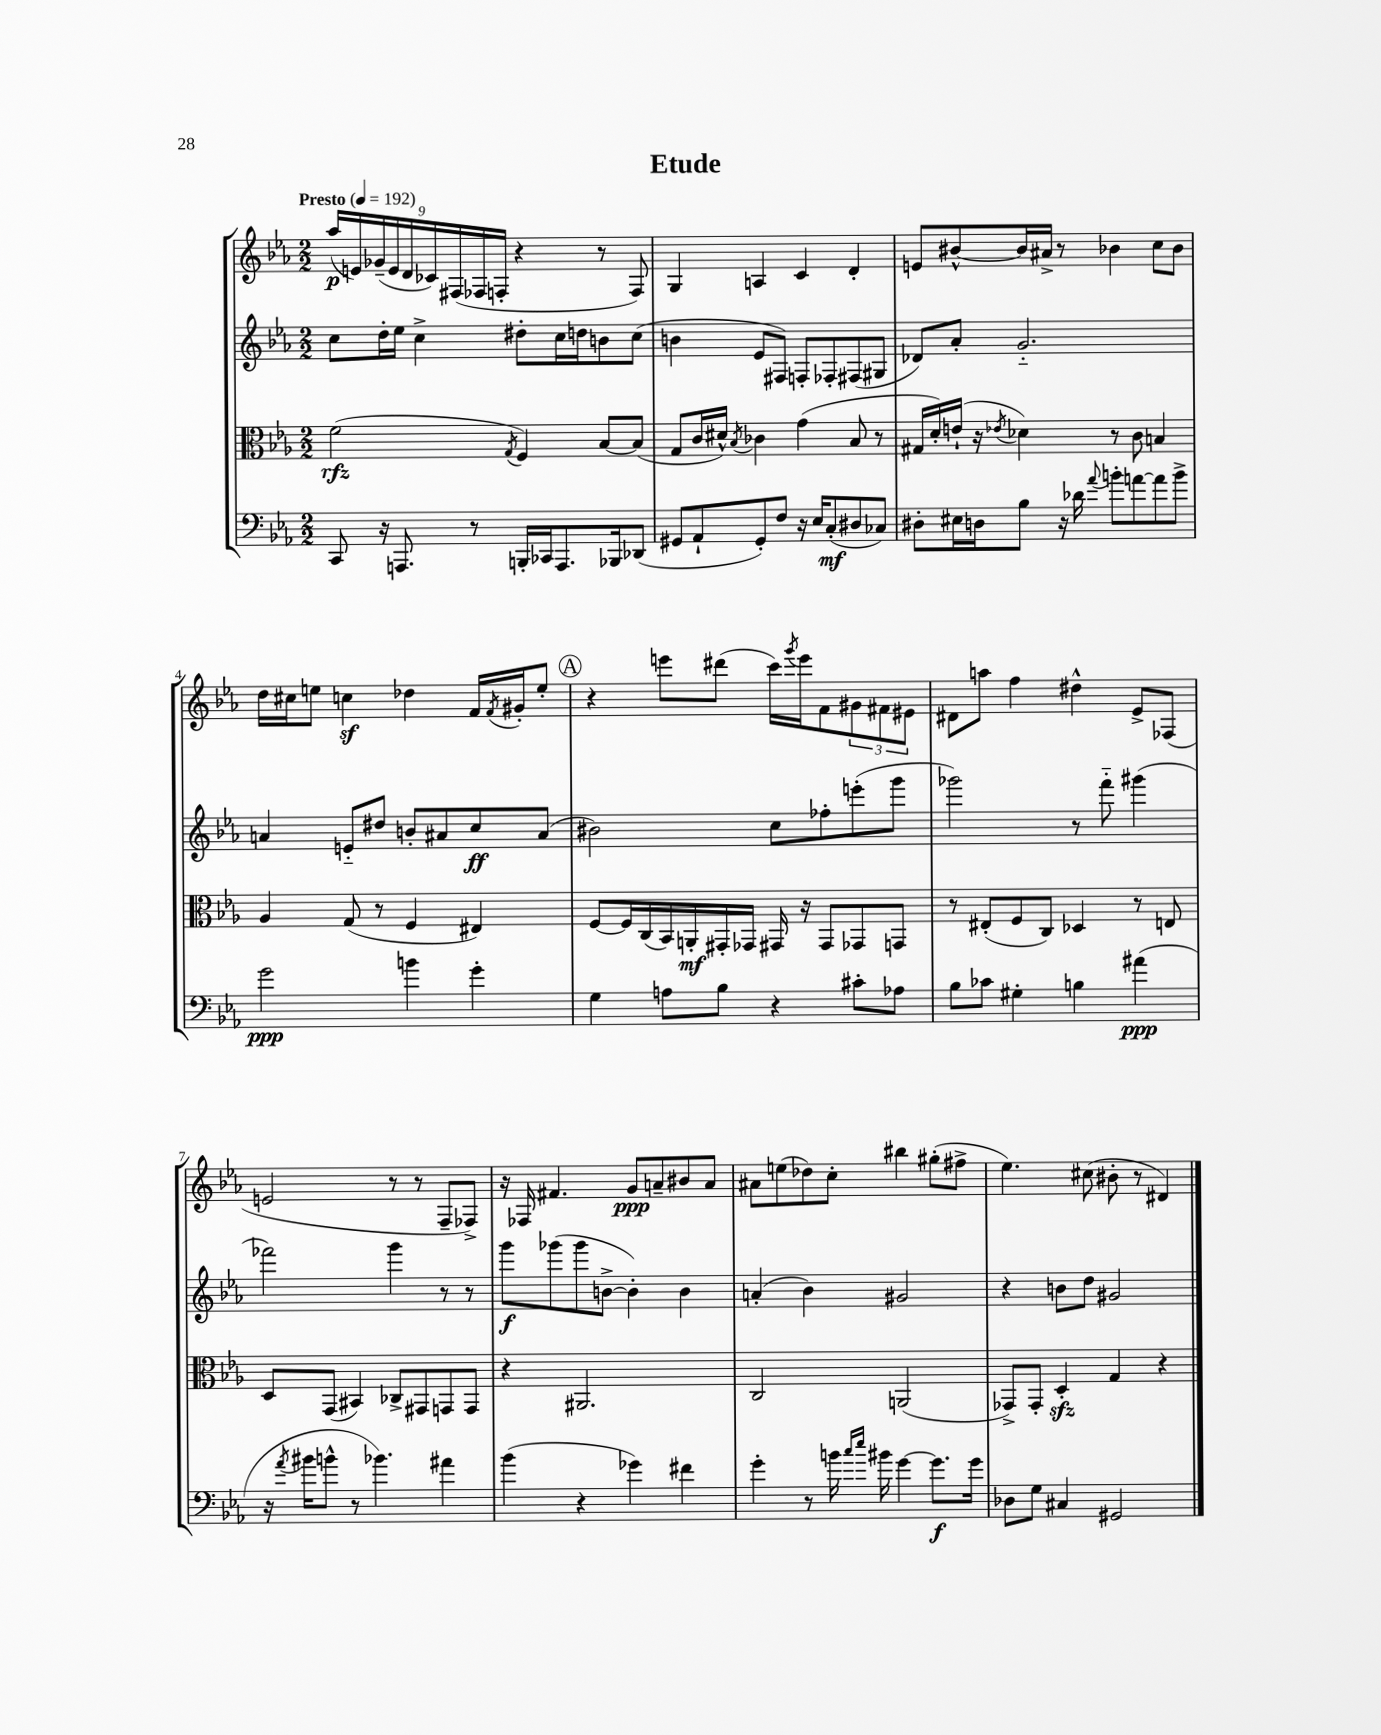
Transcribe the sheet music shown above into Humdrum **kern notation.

**kern	**kern	**kern	**kern
*staff4	*staff3	*staff2	*staff1
*clefF4	*clefC3	*clefG2	*clefG2
*k[b-e-a-]	*k[b-e-a-]	*k[b-e-a-]	*k[b-e-a-]
*M2/2	*M2/2	*M2/2	*M2/2
*MM192	*MM192	*MM192	*MM192
8CC	(2f	8cc	(18aa-
.	.	.	18e)
.	.	.	(18g-~
16r	.	16dd'	.
.	.	.	18e
8.AAA	.	16ee-	.
.	.	.	18d
.	.	4cc^	.
.	.	.	18c-)
.	.	.	(18F#
8r	.	.	.
.	.	.	18F-
.	.	.	18F'
.	8qG	.	.
16BBB'	4F)	8dd#'	4r
16CC-	.	.	.
8.AAA	.	16cc	.
.	.	16dd	.
.	[8B-	8b	8r
16BBB-	.	.	.
(8DD-	(8B-]	(8cc	8F)
=	=	=	=
8GG#	8G	4b	4G
8AA-`	16c	.	.
.	16d#^^)	.	.
.	8qB-	.	.
8GG#')	4c-	8e-	4A
8F	.	8F#)	.
16r	(4g	8F'	4c
16E-	.	.	.
(8C'	.	8F-'	.
8D#	8B-	(8F#	4d'
8C-)	8r	8G#	.
=	=	=	=
8D#'	16G#	8d-)	8e
.	16d')	.	.
16E#	(16e`	8a-'	[8b#^^
16D	16r	.	.
.	8qe-	.	.
8B-	4d-)	2.g'~	16b#]
.	.	.	16a#^
16r	.	.	8r
16d-	.	.	.
8qqa-	.	.	.
8b'	8r	.	4b-
[8a	8c	.	.
8a]	4B	.	8cc
8b^	.	.	8b-
=	=	=	=
2g	4A-	4a	16dd
.	.	.	16cc#
.	.	.	8ee
.	(8G	8e'~	4cc
.	8r	8dd#	.
4b	4F	8b'	4dd-
.	.	8a#	.
4g'	4E#)	8cc	16f
.	.	.	8qf
.	.	.	16g#'
.	.	(8a#	8ee'
=	=	=	=
4G	[8F	2b#)	4r
.	16F]	.	.
.	(16C	.	.
8A	16BB-)	.	8eee
.	16AA'	.	.
8B-	16GG#'	.	(8ddd#
.	16GG-	.	.
4r	16GG#	8cc	16ccc)
.	.	.	8qggg
.	16r	.	16eee
.	8GG#	8ff-'	8f
8c#'	8GG-	(8eee'	12g#
.	.	.	12f#
8A-	8GG	8ggg	.
.	.	.	12e#
=	=	=	=
8B-	8r	2ggg-)	8d#
8c-	(8E#'	.	8aa
4G#'	8F	.	4ff
.	8C)	.	.
4B	4D-	8r	4dd#^^
.	.	8fff'~	.
(4a#	8r	(4ggg#	8e-^
.	8E	.	(8F-
=	=	=	=
16r	8D	2fff-)	2e
8qa-	.	.	.
16b#	.	.	.
8b^^	(8GG	.	.
8r	4BB#)	.	.
4.b-)	.	.	.
.	8C-^	4ggg	8r
.	8GG#	.	8r
4a#	8GG	8r	8F~
.	8GG	8r	8F-^)
=	=	=	=
(4b-	4r	8ggg	16r
.	.	.	16F-
.	.	(8ggg-	4.f#
4r	2.AA#	8ggg-	.
.	.	[8b^	.
4g-)	.	4b'])	8g
.	.	.	8a~
4f#	.	4b	8b#
.	.	.	8a
=	=	=	=
4g'	2C	(4a'	8a#
.	.	.	(8ee
8r	.	4b-)	8dd-)
16b	.	.	8cc'
16qqcc	.	.	.
16qqee-	.	.	.
16b#	.	.	.
[4g	(2AA	2g#	4bb#
8.g]	.	.	(8gg#'
.	.	.	8ff#^
16g	.	.	.
=	=	=	=
8D-	8GG-^)	4r	4.ee-)
8G	8GG-'	.	.
4C#	4D'	8b	.
.	.	8dd	(8cc#
2GG#	4G	2g#	8b#'
.	.	.	8r
.	4r	.	4d#)
==	==	==	==
*-	*-	*-	*-
